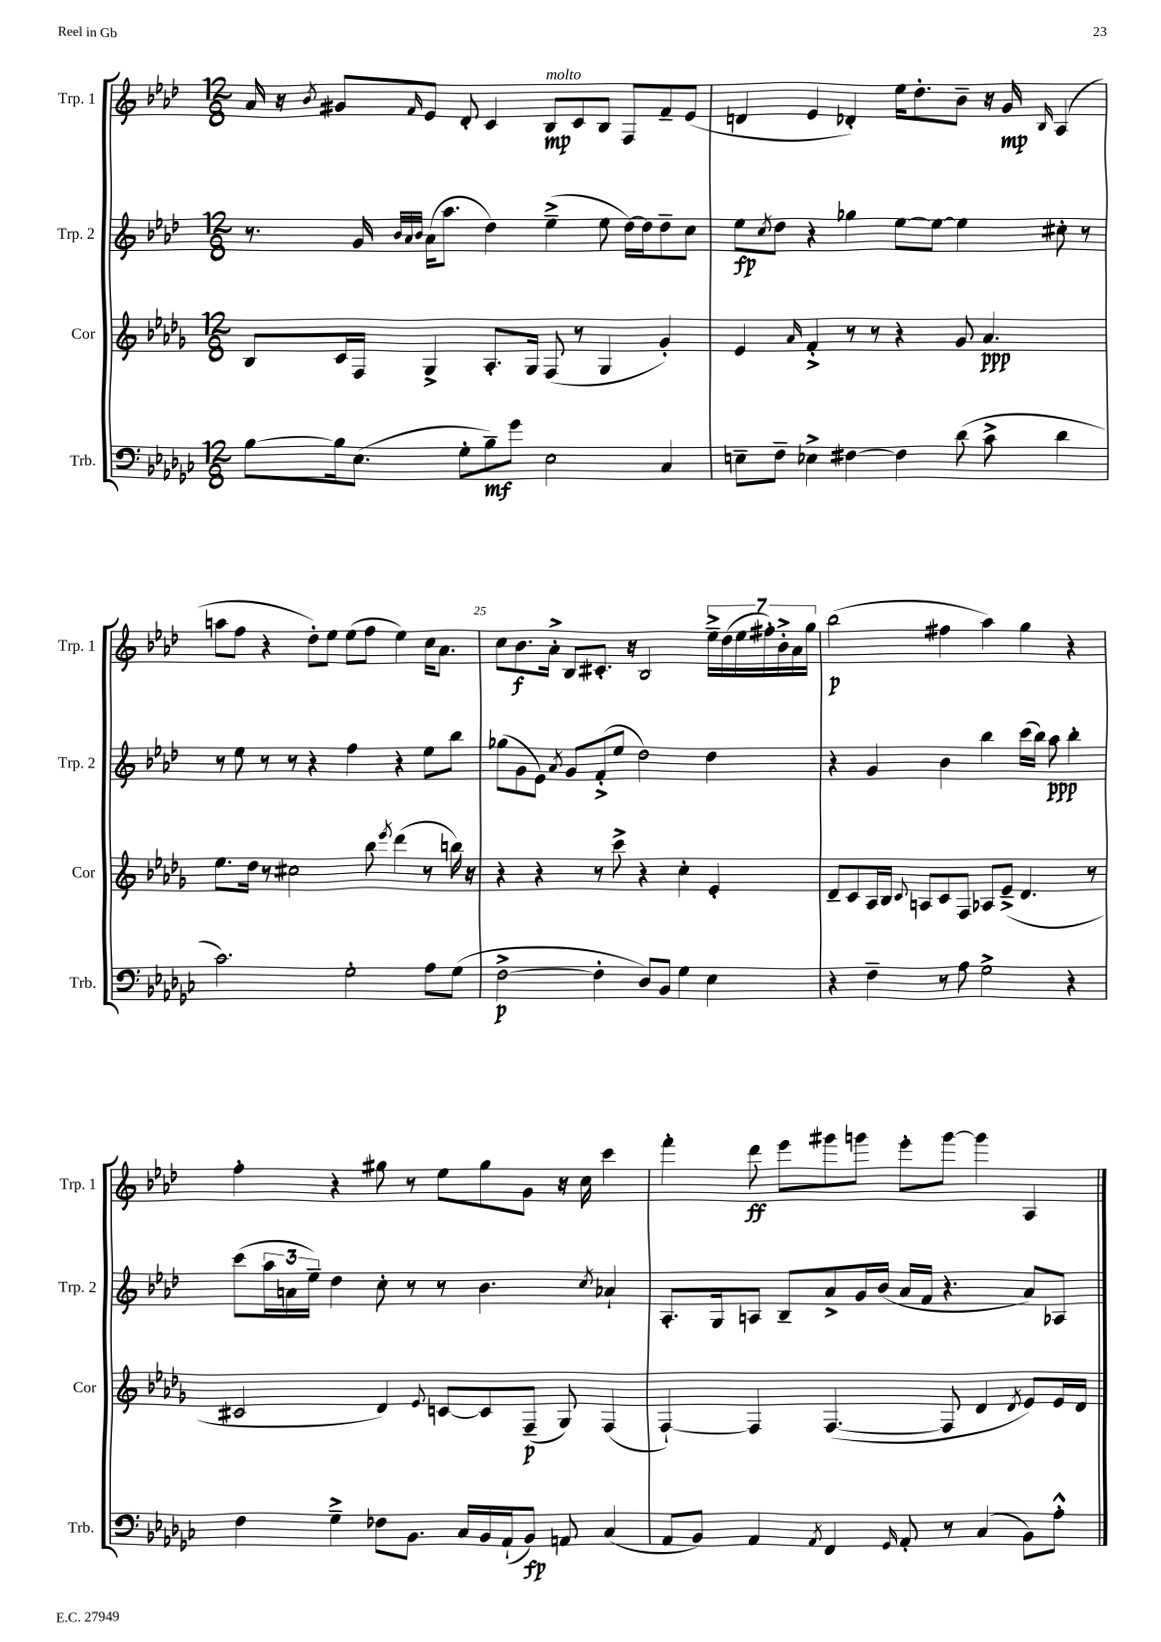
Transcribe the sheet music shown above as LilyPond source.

<<
\new StaffGroup <<
\new Staff = "s0" \with { instrumentName = "Trp. 1" shortInstrumentName = "Trp. 1" } {
    \clef treble \key aes \major \numericTimeSignature \time 12/8
    aes'16 r16 \acciaccatura { bes'8 } gis'8 \grace { f'16 } ees'8 des'8-. c'4 bes8\mp^\markup { \italic "molto" } c'8 bes8 f8 f'8-- ees'8( |
    d'4 ees'4 des'4-.) ees''16 des''8.-. bes'8-- r16 g'16\mp \grace { bes16 } aes4( |
    a''8 f''8 r4 des''8-.) ees''8 ees''8( f''8 ees''4) c''16 aes'8. |
    c''8 bes'8.\f aes'16-.-> bes8 cis'8.-. r16 bes2 \tuplet 7/4 { ees''16---> des''16( ees''16 fis''16-.) bes'16-.-> aes'16 g''16 } |
    bes''2\p( fis''4 aes''4) g''4 r4 |
    f''4-. r4 gis''8 r8 ees''8 gis''8 g'8 r16 c''16 c'''4 |
    f'''4-. des'''8\ff ees'''8 gis'''8 g'''8 ees'''8-. g'''8~ g'''4 aes4 \bar "|." |
}
\new Staff = "s1" \with { instrumentName = "Trp. 2" shortInstrumentName = "Trp. 2" } {
    \clef treble \key aes \major \numericTimeSignature \time 12/8
    r8. g'16 \grace { bes'32 aes'32 bes'32 } aes'16( aes''8. des''4) ees''4--->( ees''8 des''16~) des''16 des''8-- c''8 |
    ees''8\fp \acciaccatura { c''8 } des''8 r4 ges''4 ees''8~ ees''8~ ees''4 cis''8-. r8 |
    r8 ees''8 r8 r8 r4 f''4 r4 ees''8 bes''8 |
    ges''8( g'8 ees'8) \acciaccatura { aes'8 } g'8 f'8-.->( ees''8 des''2) des''4 |
    r4 g'4 bes'4 bes''4 c'''16( bes''16) aes''8\ppp bes''4-. |
    c'''8( \tuplet 3/2 { aes''16 a'16 ees''16--) } des''4 c''8-. r8 r8 bes'4. \acciaccatura { c''8 } aes'4-! |
    aes8.-. g16 a8 bes8-- aes'8-> g'16 bes'16( aes'16 f'16 r4. aes'8) aes8 \bar "|." |
}
\new Staff = "s2" \with { instrumentName = "Cor" shortInstrumentName = "Cor" } {
    \clef treble \key des \major \numericTimeSignature \time 12/8
    bes8 c'16 f16 ges4-> aes8.-. ges16 f8( r8 ges4 ges'4-.) |
    ees'4 \grace { aes'16 } f'4-.-> r8 r8 r4 ges'8 aes'4.\ppp |
    ees''8. des''16 r8 cis''2 bes''8 \acciaccatura { ees'''8 } des'''4( r8 b''16) r16 |
    r4 r4 r8 c'''8-> r4 c''4-. ees'4-. |
    des'8-- c'8 aes16 bes16 \appoggiatura { c'8 } a8 c'8 f8 aes8 ees'8--->( des'4. r8 |
    cis'2 des'4) \appoggiatura { ees'8 } c'8~ c'8 f8--\p( ges8) f4( |
    f4~-!) f4 f4.~( f8 des'4 \acciaccatura { des'8 } ees'8) ees'16 des'16 \bar "|." |
}
\new Staff = "s3" \with { instrumentName = "Trb." shortInstrumentName = "Trb." } {
    \clef bass \key ges \major \numericTimeSignature \time 12/8
    bes8~ bes16 ees8.( ges8-. bes8--\mf) ges'8 ees2 ces4 |
    e8-- f8-- ees4-> fis4~ fis4 des'8( ces'8-> des'4 |
    ces'2.) ges2-. aes8 ges8( |
    f2~->\p f4-. des8) bes,8 ges4 ees4 |
    r4 f4-- r8 aes8 ges2-> r4 |
    f4 ges4---> fes8 bes,8. ces16 bes,16 aes,16-!( bes,8\fp) a,8 ces4( |
    aes,8 bes,8) aes,4 \acciaccatura { aes,8 } f,4 \grace { ges,16 } aes,8-. r8 ces4( bes,8) aes8-.-^ \bar "|." |
}
>>
>>
\layout { \context { \Score currentBarNumber = #22 \override BarNumber.break-visibility = ##(#f #t #t) barNumberVisibility = #(every-nth-bar-number-visible 5) } }
